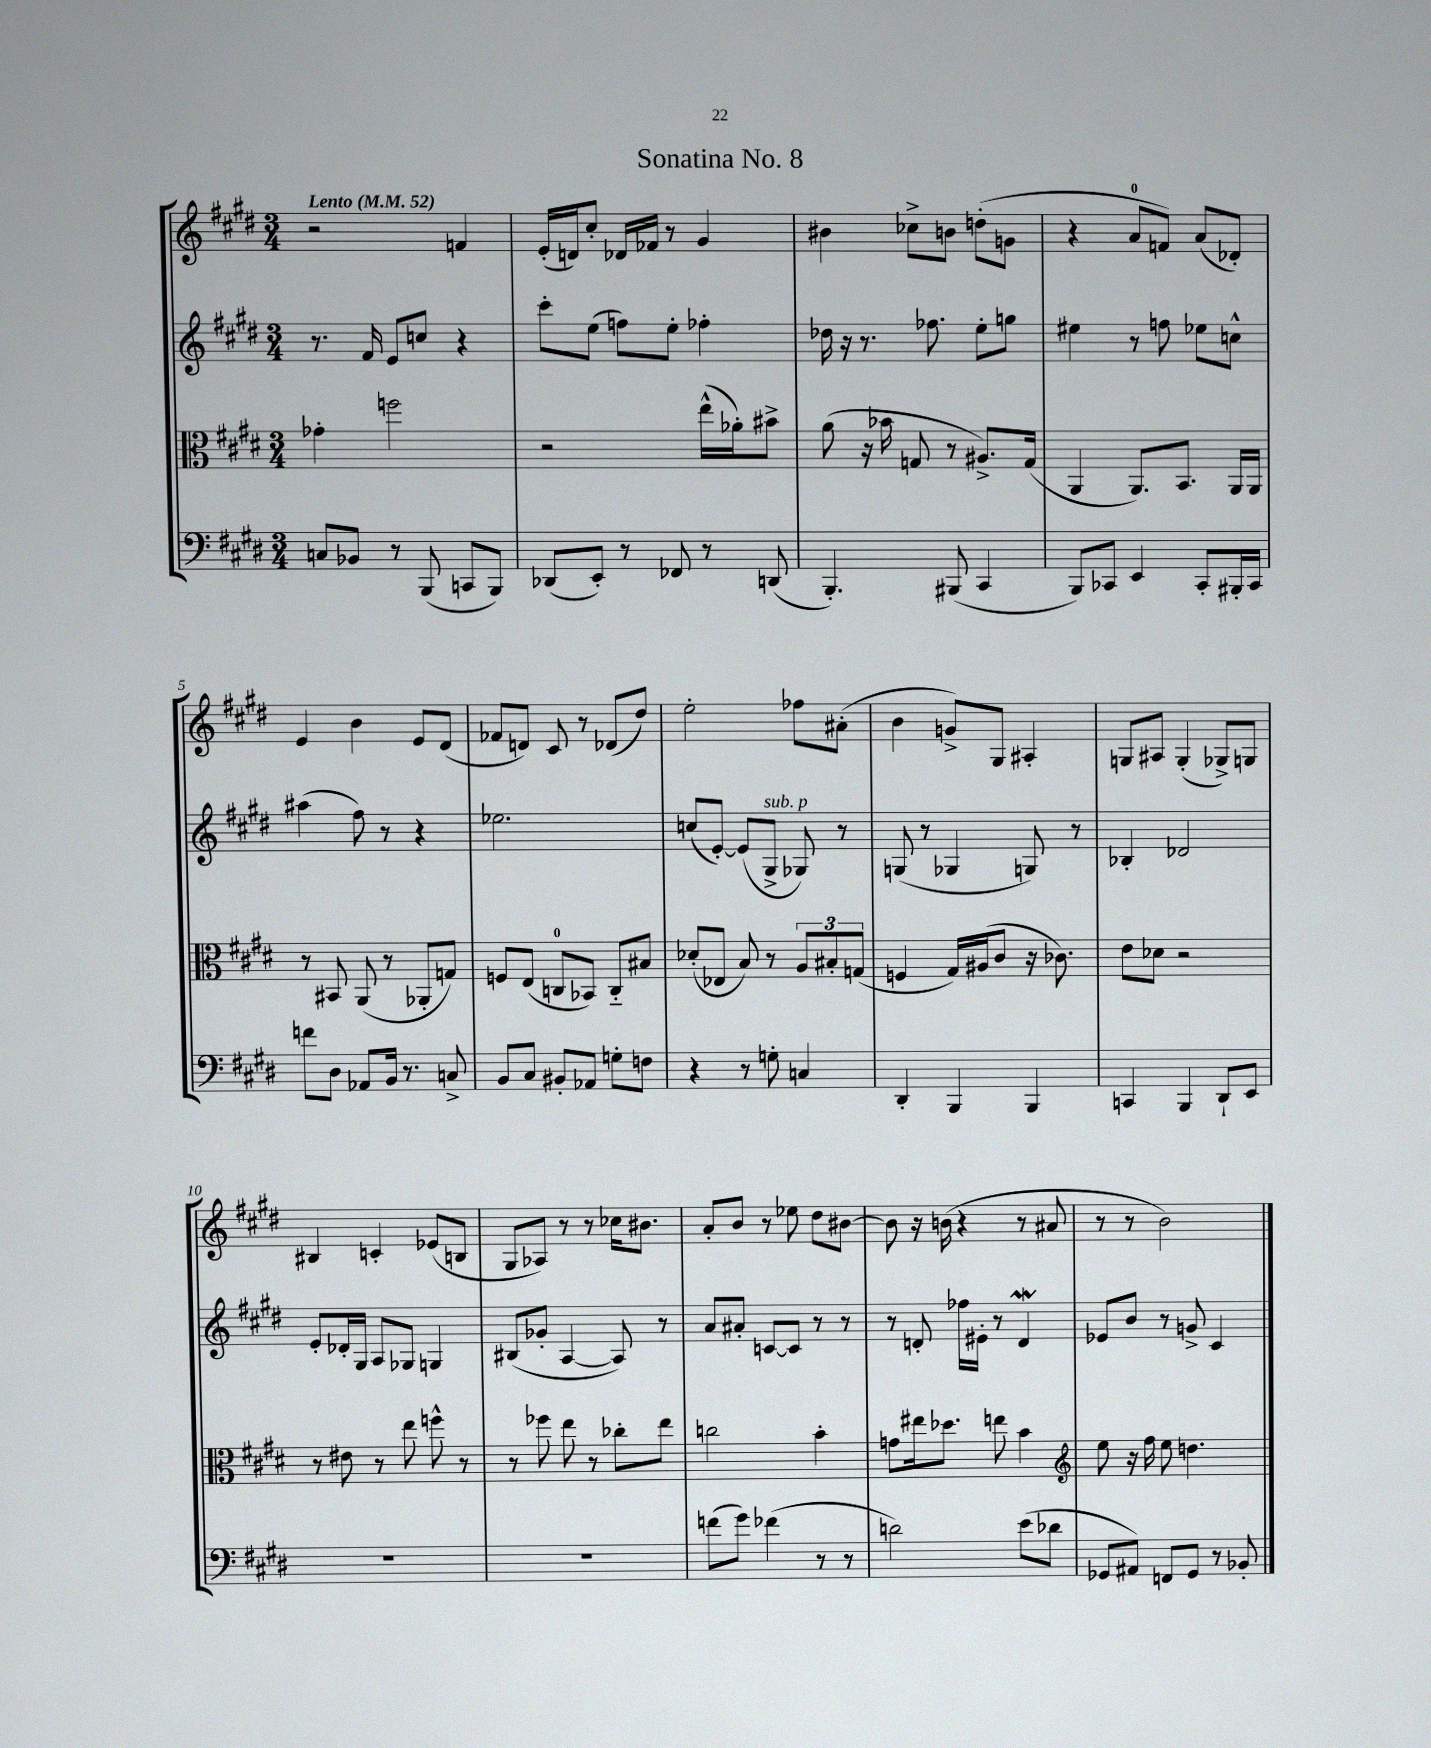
\header { title = "Sonatina No. 8" }
<<
\new StaffGroup <<
\new Staff = "s0" {
    \clef treble \key e \major \numericTimeSignature \time 3/4 \tempo "Lento" 4 = 52
    \autoBeamOff r2 f'4 |
    e'16[-.( d'16) cis''8]-. des'16[ fes'16] r8 gis'4 |
    bis'4 ces''8[-> b'8] d''8[-.( g'8] |
    r4 a'8[-0 f'8]) a'8[( des'8]-.) |
    e'4 b'4 e'8[ dis'8]( |
    fes'8[ d'8]) cis'8 r8 des'8[( dis''8]) |
    e''2-. fes''8[ ais'8]-.( |
    b'4 g'8[->) gis8] ais4-. |
    g8[ ais8] g4-.( ges8[->) g8] |
    bis4 c'4-. ees'8[( b8] |
    gis8[ aes8]) r8 r8 ces''16[ bis'8.] |
    a'8[-. b'8] r8 ees''8 dis''8[ bis'8]~ |
    bis'8 r16 b'16( r4 r8 ais'8 |
    r8 r8 b'2) \bar "|." |
}
\new Staff = "s1" {
    \clef treble \key e \major \numericTimeSignature \time 3/4
    \autoBeamOff r8. fis'16 e'8[ c''8] r4 |
    cis'''8[-. e''8]( f''8[) e''8]-. fes''4-. |
    des''16 r16 r8. fes''8. e''8[-. g''8] |
    eis''4 r8 f''8 ees''8[ c''8]-^ |
    ais''4( fis''8) r8 r4 |
    ees''2. |
    c''8[( e'8]~-.) e'8[( gis8]->^\markup { \italic "sub. p" } ges8) r8 |
    g8( r8 ges4 g8) r8 |
    bes4-. des'2 |
    e'8[-. des'16-. gis16] a8[ ges8] g4 |
    bis8[( ges'8]-. a4~ a8) r8 |
    a'8[ ais'8]-. c'8[~ c'8] r8 r8 |
    r8 d'8-. fes''16[ eis'16]-. r8 d'4\mordent |
    ees'8[ b'8] r8 g'8-> cis'4 \bar "|." |
}
\new Staff = "s2" {
    \clef alto \key e \major \numericTimeSignature \time 3/4
    \autoBeamOff ges'4-. f''2 |
    r2 e''16[-^( aes'16-.) bis'8]-> |
    a'8( r16 bes'16 g8 r8 ais8.[->) g16]( |
    a,4 a,8.[) b,8.] a,16[ a,16] |
    r8 bis,8 a,8( r8 aes,8[-. g8]) |
    f8[ e8]( c8[-0 bes,8]) c8[-_ bis8] |
    des'8[-.( ees8] b8) r8 \tuplet 3/2 { a8[ bis8-. g8]( } |
    f4 gis16[) ais16( cis'8] r16 ces'8.) |
    e'8[ des'8] r2 |
    r8 eis'8 r8 e''8 f''8-^ r8 |
    r8 fes''8 e''8 r8 ces''8[-. e''8] |
    c''2 b'4-. |
    g'8[ eis''16 des''8.] e''8 b'4 |
    \clef treble e''8 r16 fis''16 e''8 d''4. \bar "|." |
}
\new Staff = "s3" {
    \clef bass \key e \major \numericTimeSignature \time 3/4
    \autoBeamOff c8[ bes,8] r8 b,,8( c,8[ b,,8]) |
    des,8[( e,8]-.) r8 fes,8 r8 d,8( |
    b,,4.-.) bis,,8( cis,4 |
    b,,8[) ces,8] e,4 ces,8[-. bis,,16-. ces,16] |
    f'8[ dis8] aes,8[ b,16] r8. c8-> |
    b,8[ cis8] bis,8[-. aes,8] g8[-. f8] |
    r4 r8 g8-. c4 |
    dis,4-. b,,4 b,,4 |
    c,4 b,,4 dis,8[-! e,8] |
    R2. |
    R2. |
    f'8[( gis'8]) fes'4( r8 r8 |
    d'2) e'8[( des'8] |
    ges,8[ ais,8]) f,8[ ges,8] r8 bes,8-. \bar "|." |
}
>>
>>
